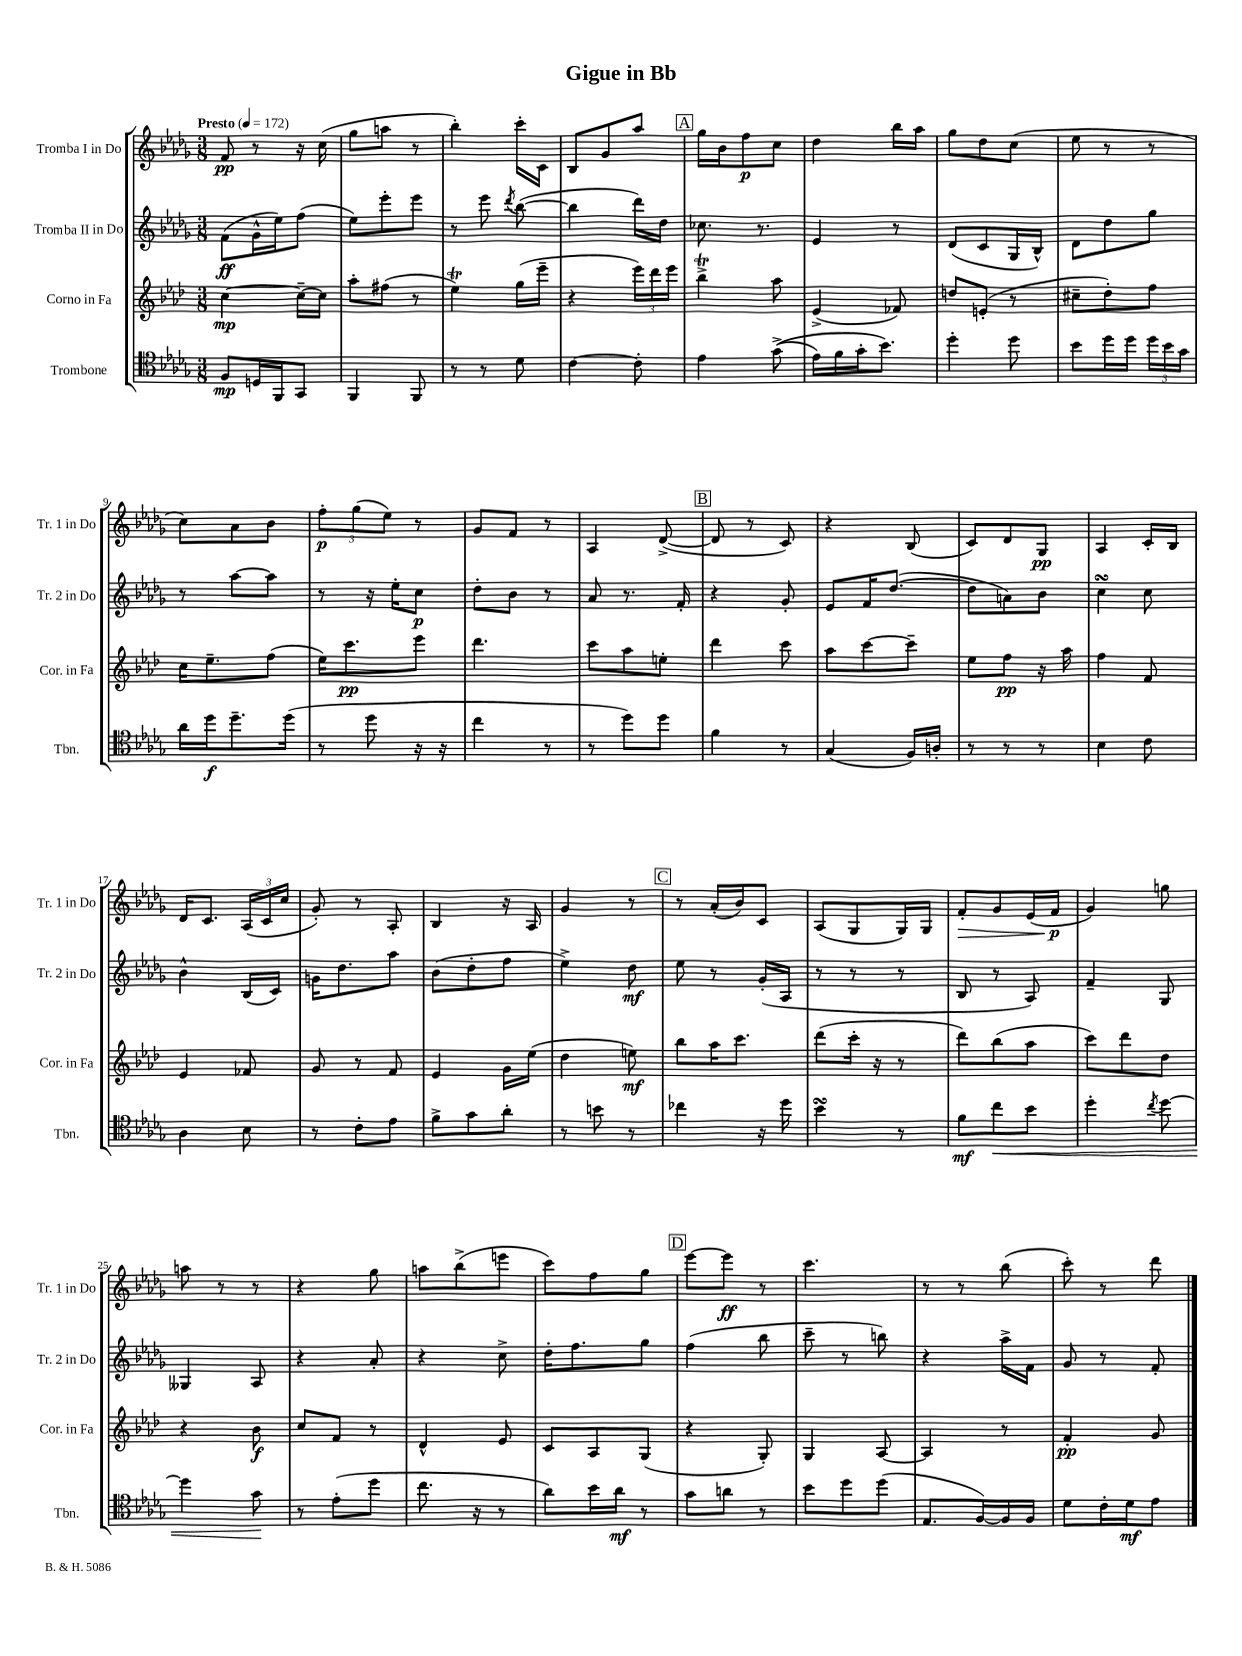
\header { title = "Gigue in Bb" }
<<
\new StaffGroup <<
\new Staff = "s0" \with { instrumentName = "Tromba I in Do" shortInstrumentName = "Tr. 1 in Do" } {
    \clef treble \key des \major \numericTimeSignature \time 3/8 \tempo "Presto" 4 = 172
    \autoBeamOff f'8\pp r8 r16 c''16( |
    ges''8[ a''8] r8 |
    bes''4-.) c'''16[-. c'16] |
    bes8[ ges'8 aes''8] |
    \mark \markup { \box "A" } ges''16[ bes'16 f''8\p c''8] |
    des''4 bes''16[ aes''16] |
    ges''8[ des''8 c''8]( |
    ees''8 r8 r8 |
    c''8[) aes'8 bes'8] |
    \tuplet 3/2 { f''8[-.\p ges''8( ees''8]) } r8 |
    ges'8[ f'8] r8 |
    aes4 des'8~->( |
    \mark \markup { \box "B" } des'8 r8 c'8) |
    r4 bes8( |
    c'8[) des'8 ges8]\pp |
    aes4 c'16[-. bes16] |
    des'16[ c'8.] \tuplet 3/2 { aes16[( c'16 c''16] } |
    ges'8-.) r8 aes8-. |
    bes4 r16 aes16 |
    ges'4 r8 |
    \mark \markup { \box "C" } r8 aes'16[-.( bes'16) c'8] |
    aes8[( ges8 ges16) ges16] |
    f'8[-.\> ges'8 ees'16( f'16]\p\! |
    ges'4) g''8 |
    a''8 r8 r8 |
    r4 ges''8 |
    a''8[ bes''8->( e'''8] |
    c'''8[) f''8 ges''8] |
    \mark \markup { \box "D" } ees'''8[~ ees'''8]\ff r8 |
    c'''4. |
    r8 r8 bes''8( |
    c'''8-.) r8 des'''8 \bar "|." |
}
\new Staff = "s1" \with { instrumentName = "Tromba II in Do" shortInstrumentName = "Tr. 2 in Do" } {
    \clef treble \key des \major \numericTimeSignature \time 3/8
    \autoBeamOff f'8[\ff( ges'16-^ ees''16) f''8]( |
    ees''8[) ees'''8-. ees'''8] |
    r8 ees'''8 \acciaccatura { des'''8 } bes''8~( |
    bes''4 des'''16[) des''16] |
    \mark \markup { \box "A" } ces''8. r8. |
    ees'4 r8 |
    des'8[( c'8 ges16 bes16]-^) |
    des'8[ des''8 ges''8] |
    r8 aes''8[~ aes''8] |
    r8 r16 ees''16[-. c''8]\p |
    des''8[-. bes'8] r8 |
    aes'8 r8. f'16-. |
    \mark \markup { \box "B" } r4 ges'8-. |
    ees'8[ f'16 des''8.]~( |
    des''8[ a'8) bes'8] |
    c''4\turn c''8 |
    bes'4-^ bes16[( c'16]) |
    g'16[ des''8. aes''8] |
    bes'8[( des''8-. f''8] |
    ees''4->) des''8\mf |
    \mark \markup { \box "C" } ees''8 r8 ges'16[-.( aes16] |
    r8 r8 r8 |
    bes8 r8 aes8) |
    f'4-- ges8 |
    geses4 aes8 |
    r4 aes'8-. |
    r4 c''8-> |
    des''16[-. f''8. ges''8] |
    \mark \markup { \box "D" } f''4( bes''8 |
    c'''8-- r8 b''8) |
    r4 aes''16[-> f'16] |
    ges'8 r8 f'8-. \bar "|." |
}
\new Staff = "s2" \with { instrumentName = "Corno in Fa" shortInstrumentName = "Cor. in Fa" } {
    \clef treble \key aes \major \numericTimeSignature \time 3/8
    \autoBeamOff c''4~\mp c''16[~-- c''16] |
    aes''8[-. fis''8]( r8 |
    ees''4\trill) g''16[( ees'''16]-- |
    r4 \tuplet 3/2 { ees'''16[) des'''16 ees'''16] } |
    \mark \markup { \box "A" } bes''4->\trill aes''8 |
    ees'4->( fes'8) |
    d''8[ e'8]-.( r8 |
    cis''8[-- des''8-.) f''8] |
    c''16[ ees''8.-- f''8]( |
    ees''16[) c'''8.\pp ees'''8] |
    des'''4. |
    c'''8[ aes''8 e''8]-. |
    \mark \markup { \box "B" } des'''4 c'''8 |
    aes''8[ c'''8~ c'''8]-- |
    ees''8[ f''8]\pp r16 aes''16 |
    f''4 f'8 |
    ees'4 fes'8 |
    g'8 r8 f'8 |
    ees'4 g'16[ ees''16]( |
    des''4 e''8\mf) |
    \mark \markup { \box "C" } bes''8[ aes''16 c'''8.] |
    des'''8[( c'''16]-. r16 r8 |
    des'''8[) bes''8( aes''8] |
    c'''8[) des'''8 des''8] |
    r4 bes'8\f |
    c''8[ f'8] r8 |
    des'4-^ ees'8 |
    c'8[ aes8 g8]( |
    \mark \markup { \box "D" } r4 g8-.) |
    g4 aes8~ |
    aes4 r8 |
    f'4-.\pp g'8 \bar "|." |
}
\new Staff = "s3" \with { instrumentName = "Trombone" shortInstrumentName = "Tbn." } {
    \clef tenor \key des \major \numericTimeSignature \time 3/8
    \autoBeamOff f8[\mp d16 f,16 ges,8] |
    f,4 f,8 |
    r8 r8 des'8 |
    c'4~ c'8-. |
    \mark \markup { \box "A" } ees'4 ges'8->(\( |
    ees'16[) f'16 ges'16-. bes'8.]\) |
    des''4-. des''8 |
    bes'8[ des''16 des''16] \tuplet 3/2 { des''16[ bes'16 ges'16] } |
    aes'16[ des''16\f des''8.-- des''16]( |
    r8 des''8 r16 r16 |
    c''4 r8 |
    r8 des''8[) des''8] |
    \mark \markup { \box "B" } f'4 r8 |
    ges4( f16[) a16]-. |
    r8 r8 r8 |
    bes4 c'8 |
    aes4 bes8 |
    r8 c'8[-. ees'8] |
    f'8[-> ges'8 aes'8]-. |
    r8 b'8 r8 |
    \mark \markup { \box "C" } ces''4 r16 des''16 |
    bes'4\turn r8 |
    f'8[\mf c''8\< bes'8] |
    des''4-. \acciaccatura { c''8 } des''8~ |
    des''4 ges'8\! |
    r8 ees'8[-.( des''8] |
    c''8. r16 r8 |
    aes'8[) bes'16 aes'16]\mf r8 |
    \mark \markup { \box "D" } ges'8[ a'8] r8 |
    bes'8[ des''8 des''8]( |
    ees8.[ f16~) f16 f16] |
    des'8[ c'16-. des'16\mf ees'8] \bar "|." |
}
>>
>>
